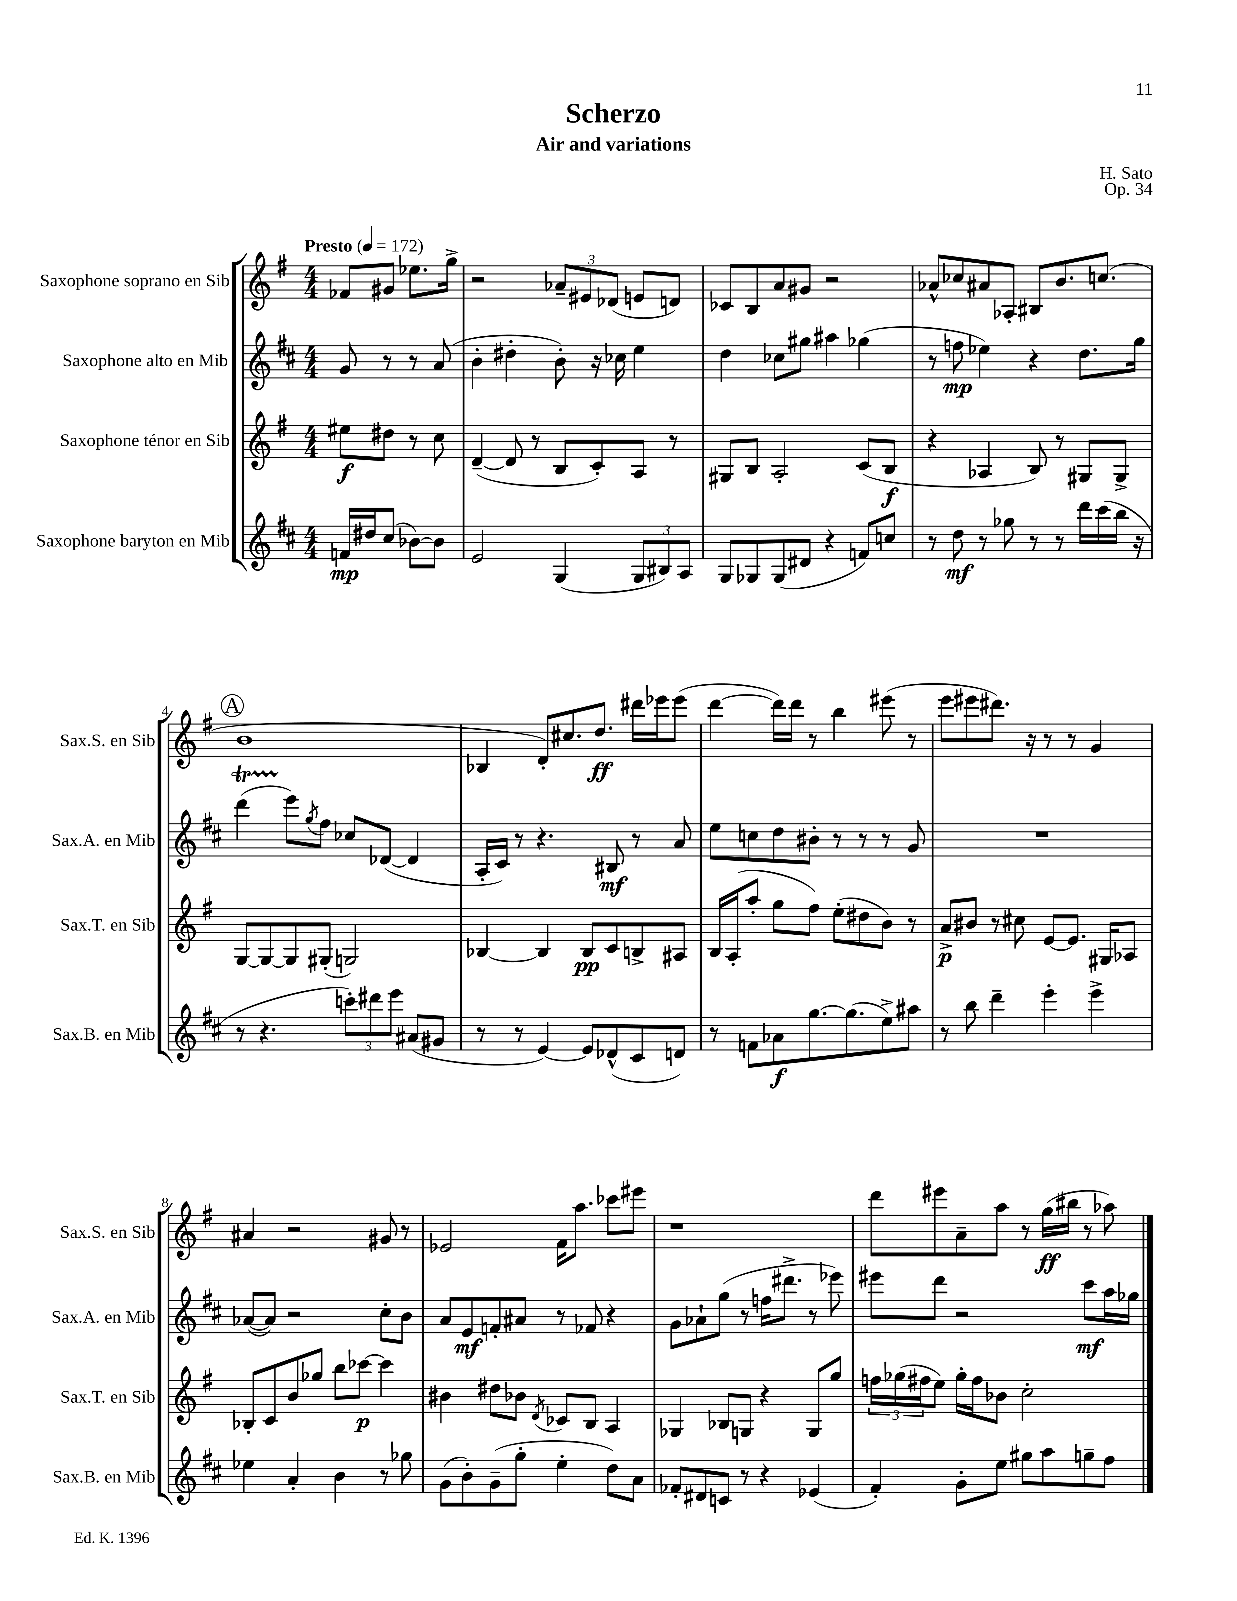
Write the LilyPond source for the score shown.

\header { title = "Scherzo" composer = "H. Sato" subtitle = "Air and variations" opus = "Op. 34" }
<<
\new StaffGroup <<
\new Staff = "s0" \with { instrumentName = "Saxophone soprano en Sib" shortInstrumentName = "Sax.S. en Sib" } {
    \clef treble \key g \major \numericTimeSignature \time 4/4 \partial 2 \tempo "Presto" 4 = 172
    fes'8 gis'8 ees''8. g''16-> |
    r2 \tuplet 3/2 { aes'8-- eis'8 des'8( } e'8 d'8) |
    ces'8 b8 a'8 gis'8 r2 |
    aes'8-^ ces''8 ais'8 aes8-. bis8 b'8. c''8.( |
    \mark \markup { \circle "A" } b'1 |
    bes4 d'8-.) cis''8. d''8.\ff dis'''16 ees'''16 ees'''8( |
    d'''4~ d'''16) d'''16 r8 b''4 eis'''8( r8 |
    e'''8 eis'''8 dis'''8.) r16 r8 r8 g'4 |
    ais'4 r2 gis'8 r8 |
    ees'2 fis'16 a''8. ces'''8 eis'''8 |
    r1 |
    d'''8 eis'''8 a'8-- a''8 r8 g''16\ff( bis''16 r8 aes''8) \bar "|." |
}
\new Staff = "s1" \with { instrumentName = "Saxophone alto en Mib" shortInstrumentName = "Sax.A. en Mib" } {
    \clef treble \key d \major \numericTimeSignature \time 4/4 \partial 2
    g'8 r8 r8 a'8( |
    b'4-. dis''4-. b'8-.) r16 ces''16 e''4 |
    d''4 ces''8 gis''8 ais''4 ges''4( |
    r8 f''8\mp ees''4) r4 d''8. g''16 |
    \mark \markup { \circle "A" } d'''4\startTrillSpan( e'''8\stopTrillSpan) \acciaccatura { g''8 } fis''8 ces''8 des'8~( des'4 |
    a16-. cis'16) r8 r4. bis8\mf r8 a'8 |
    e''8 c''8 d''8 bis'8-. r8 r8 r8 g'8 |
    R1 |
    aes'8~( aes'8) r2 cis''8-. b'8 |
    a'8 e'8\mf f'8-. ais'8 r8 fes'8 r4 |
    g'8 aes'8-! g''8( r8 f''16 dis'''8.-> r8 ees'''8) |
    eis'''8 d'''8 r2 cis'''8\mf a''16 ges''16 \bar "|." |
}
\new Staff = "s2" \with { instrumentName = "Saxophone ténor en Sib" shortInstrumentName = "Sax.T. en Sib" } {
    \clef treble \key g \major \numericTimeSignature \time 4/4 \partial 2
    eis''8\f dis''8 r8 c''8 |
    d'4~--( d'8 r8 b8 c'8-.) a8 r8 |
    gis8 b8 a2-. c'8( b8\f |
    r4 aes4 b8) r8 gis8 gis8-> |
    \mark \markup { \circle "A" } g8~ g8~ g8 gis8-.( g2) |
    bes4~ bes4 bes8\pp c'8 b8-> ais8 |
    b16 a16-.( a''8-. g''8 fis''8) e''8-.( dis''8 b'8) r8 |
    a'8->\p bis'8 r8 cis''8 e'8~ e'8. gis16 aes8 |
    bes8-. c'8 b'8 ges''8 b''8 ces'''8~\p ces'''4 |
    bis'4 dis''8 bes'8 \acciaccatura { d'8 } ces'8 b8 a4 |
    ges4 bes8 g8 r4 g8 g''8 |
    \tuplet 3/2 { f''16 ges''16( fis''16 } e''8) ges''16-. fis''16 bes'8 c''2-. \bar "|." |
}
\new Staff = "s3" \with { instrumentName = "Saxophone baryton en Mib" shortInstrumentName = "Sax.B. en Mib" } {
    \clef treble \key d \major \numericTimeSignature \time 4/4 \partial 2
    f'16\mp dis''16 cis''8( bes'8~) bes'8 |
    e'2 g4( \tuplet 3/2 { g8 bis8) a8 } |
    g8 ges8 ges8( dis'8 r4 f'8) c''8 |
    r8 d''8\mf r8 ges''8 r8 r8 d'''16 cis'''16( b''16 r16 |
    \mark \markup { \circle "A" } r8 r4. \tuplet 3/2 { c'''8-.) dis'''8 e'''8 } ais'8( gis'8 |
    r8 r8 e'4~) e'8 des'8-^( cis'8 d'8) |
    r8 f'8 aes'8\f g''8.~ g''8.( e''8->) ais''8 |
    r8 b''8 d'''4-- e'''4-. e'''4-> |
    ees''4 a'4-. b'4 r8 ges''8 |
    g'8( b'8-.) g'8--( g''8-. e''4-. d''8) a'8 |
    fes'8-. dis'8 c'8 r8 r4 ees'4( |
    fis'4-.) g'8-. e''8 gis''8 a''8 g''8-- fis''8 \bar "|." |
}
>>
>>
